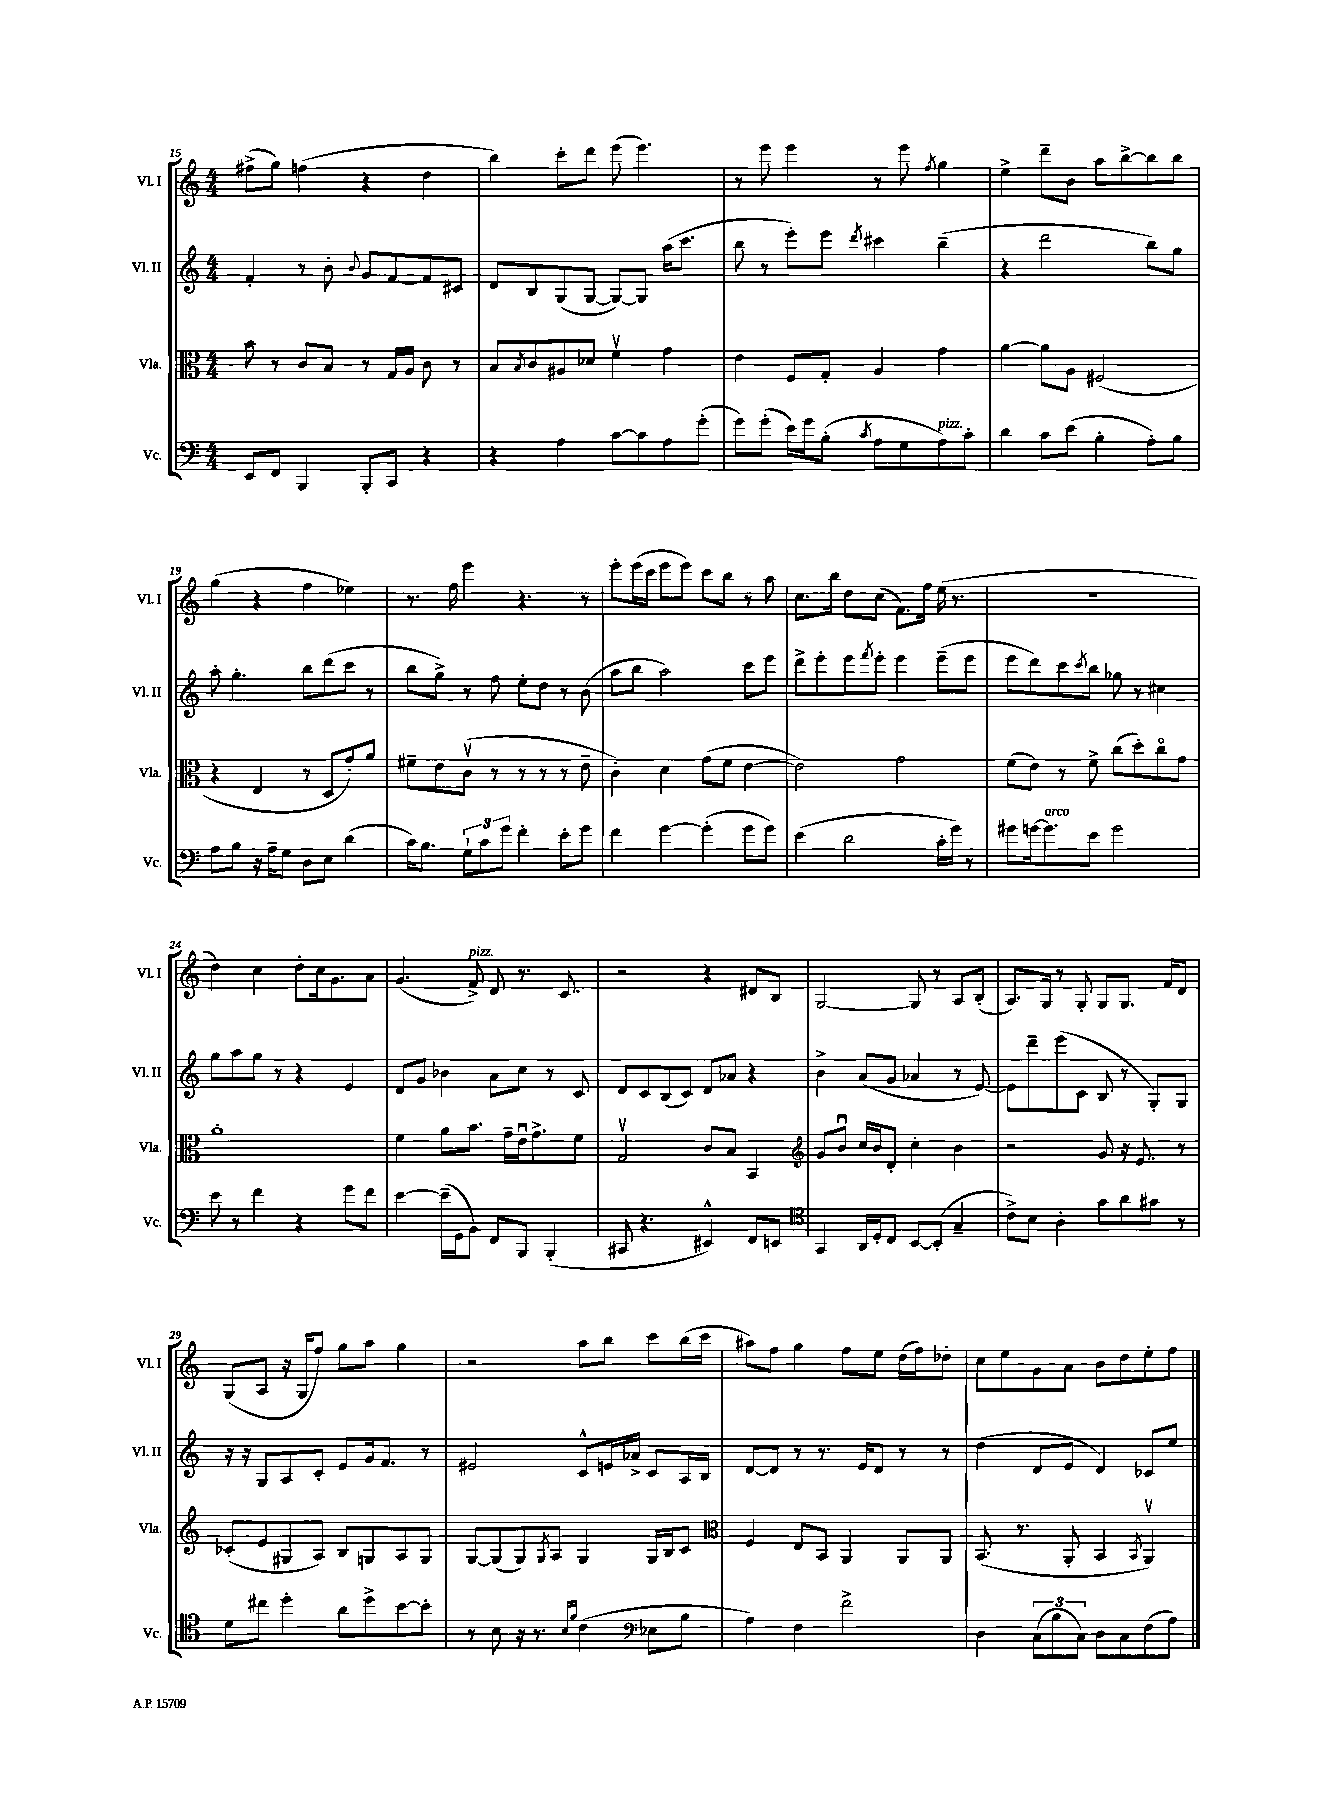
<<
\new StaffGroup <<
\new Staff = "s0" \with { instrumentName = "Vl. I" shortInstrumentName = "Vl. I" } {
    \clef treble \key c \major \numericTimeSignature \time 4/4
    fis''8->( g''8) f''4( r4 d''4 |
    b''4) c'''8-. d'''8 e'''8( e'''4.) |
    r8 e'''8 e'''4 r8 e'''8 \acciaccatura { f''8 } g''4 |
    e''4-> d'''8-- b'8 a''8 b''8~-> b''8 b''8 |
    g''4( r4 f''4 ees''4) |
    r8. f''16 e'''4 r4. r8 |
    e'''8-. e'''16( c'''16 e'''8 e'''8) c'''8 b''8 r8 a''8 |
    c''8. b''16 d''8 c''8( f'8.) f''16 e''16( r8. |
    R1 |
    d''4) c''4 d''8-. c''16 g'8. a'8 |
    g'4.( f'8->^\markup { \italic "pizz." }) d'8 r8. c'8. |
    r2 r4 dis'8 b8 |
    g2~ g8 r8 a8 b8-.( |
    a8.) g16 r8 g8-. g8 g8. f'16 d'8 |
    g8( a8 r16 g16 f''8) g''8 a''8 g''4 |
    r2 a''8 b''8 c'''8 b''16( c'''16 |
    ais''8) f''8 g''4 f''8 e''8 d''16( f''16) des''8-. |
    c''8 e''8 g'8 a'8 b'8 d''8 e''8-. f''8 \bar "|." |
}
\new Staff = "s1" \with { instrumentName = "Vl. II" shortInstrumentName = "Vl. II" } {
    \clef treble \key c \major \numericTimeSignature \time 4/4
    f'4-. r8 b'8-. \appoggiatura { b'8 } g'8 f'8~ f'8 cis'8 |
    d'8 b8 g8( g8~ g8~) g8 a''16( c'''8. |
    b''8 r8 e'''8-.) e'''8 \acciaccatura { d'''8 } cis'''4 b''4--( |
    r4 d'''2 b''8) g''8 |
    a''8-. g''4.-. b''8 d'''8( c'''8 r8 |
    b''8 g''8->) r8 f''8 e''8-. d''8 r8 b'8( |
    a''8 b''8 a''2) c'''8 e'''8 |
    d'''8-> e'''8-. e'''8 \acciaccatura { f'''8 } e'''8-. e'''4 e'''8--( e'''8 |
    e'''8 d'''8) c'''8 \acciaccatura { c'''8 } b''8 ges''8 r8 cis''4 |
    g''8 a''8 g''8 r8 r4 e'4 |
    d'8 g'8 bes'4 a'8 c''8 r8 c'8 |
    d'8 c'8 b8( c'8) d'8 aes'8 r4 |
    b'4-> a'8( g'8 aes'4 r8 e'8~) |
    e'8 d'''8-- e'''8( c'8 b8 r8 g8-.) g8 |
    r16 r16 g8 a8 c'8-. e'8 g'16 f'8. r8 |
    eis'2 c'8-^ e'16 aes'16-> c'8 a16 b16 |
    d'8~ d'8 r8 r8. e'16 d'8 r8 r8 |
    d''4( d'8 e'8 d'4) ces'8 e''8 \bar "|." |
}
\new Staff = "s2" \with { instrumentName = "Vla." shortInstrumentName = "Vla." } {
    \clef alto \key c \major \numericTimeSignature \time 4/4
    b'8 r8 c'8 b8 r8 g16 a16 c'8 r8 |
    b8 \acciaccatura { b8 } c'8 ais8 des'8 f'4\upbow g'4 |
    e'4 f8 g8-. a4 g'4 |
    a'4~ a'8 a8 fis2( |
    r4 e4 r8 d8 g'8-.) a'8 |
    fis'8-- e'8 c'8\upbow( r8 r8 r8 r8 e'8-- |
    c'4-.) d'4 g'8( f'8 e'4~ |
    e'2) g'2 |
    f'8( e'8) r8 f'8-> c''8( d''8-.) c''8\flageolet g'8 |
    a'1-. |
    f'4 a'8 b'8. g'16-- e'16\downbow g'8.-> f'8 |
    g2\upbow c'8 b8 b,4 |
    \clef treble g'8 b'8\downbow c''16 b'16 d'8-. c''4-. b'4 |
    r2 g'8 r16 e'8. r8 |
    ces'8-.( e'8 gis8 a8) b8 g8 a8 g8 |
    g8~ g8( g8) \acciaccatura { g8 } a8 g4 g16 b16 c'8 |
    \clef alto f4 e8 b,8 a,4 a,8 a,8 |
    b,8.( r8. a,8-. b,4 \acciaccatura { b,8 } a,4\upbow) \bar "|." |
}
\new Staff = "s3" \with { instrumentName = "Vc." shortInstrumentName = "Vc." } {
    \clef bass \key c \major \numericTimeSignature \time 4/4
    e,8 f,8 b,,4 b,,8-. c,8 r4 |
    r4 a4 c'8~ c'8 a8 g'8-.( |
    g'8) g'8-.( e'16) g'16 b8-.( \acciaccatura { c'8 } a8 g8 a8^\markup { \italic "pizz." }) c'8-. |
    d'4 c'8 e'8( b4-. a8-.) b8 |
    a8 b8 r16 a16-- g8 d8 e8 d'4( |
    c'16) b8. \tuplet 3/2 { g8-! c'8 g'8 } f'4-. e'8-. g'8 |
    f'4 g'4~ g'4-.( g'8 g'8) |
    e'4( d'2 c'16-. g'16) r8 |
    gis'8 g'16~ g'8.^\markup { \italic "arco" } e'8 g'2 |
    e'8 r8 f'4 r4 g'8 f'8 |
    e'4~ e'16--( g,16 b,8) f,8 b,,8 b,,4-.( |
    cis,8 r4. eis,4-^) f,8 e,8 |
    \clef tenor g,4 a,16 d16-. c8 b,8~ b,8-.( g4-- |
    c'8->) b8 a4-. g'8 a'8 gis'8 r8 |
    d'8 cis''8 d''4-. a'8 d''8-> b'8~ b'8-. |
    r8 b8 r16 r8. \grace { b16 f'16 } c'4( \clef bass ees8 b8 |
    a4) f4 f'2-> |
    d4 \tuplet 3/2 { c8( b8 c8) } d8 c8 f8( a8) \bar "|." |
}
>>
>>
\layout { \context { \Score currentBarNumber = #15 } }
